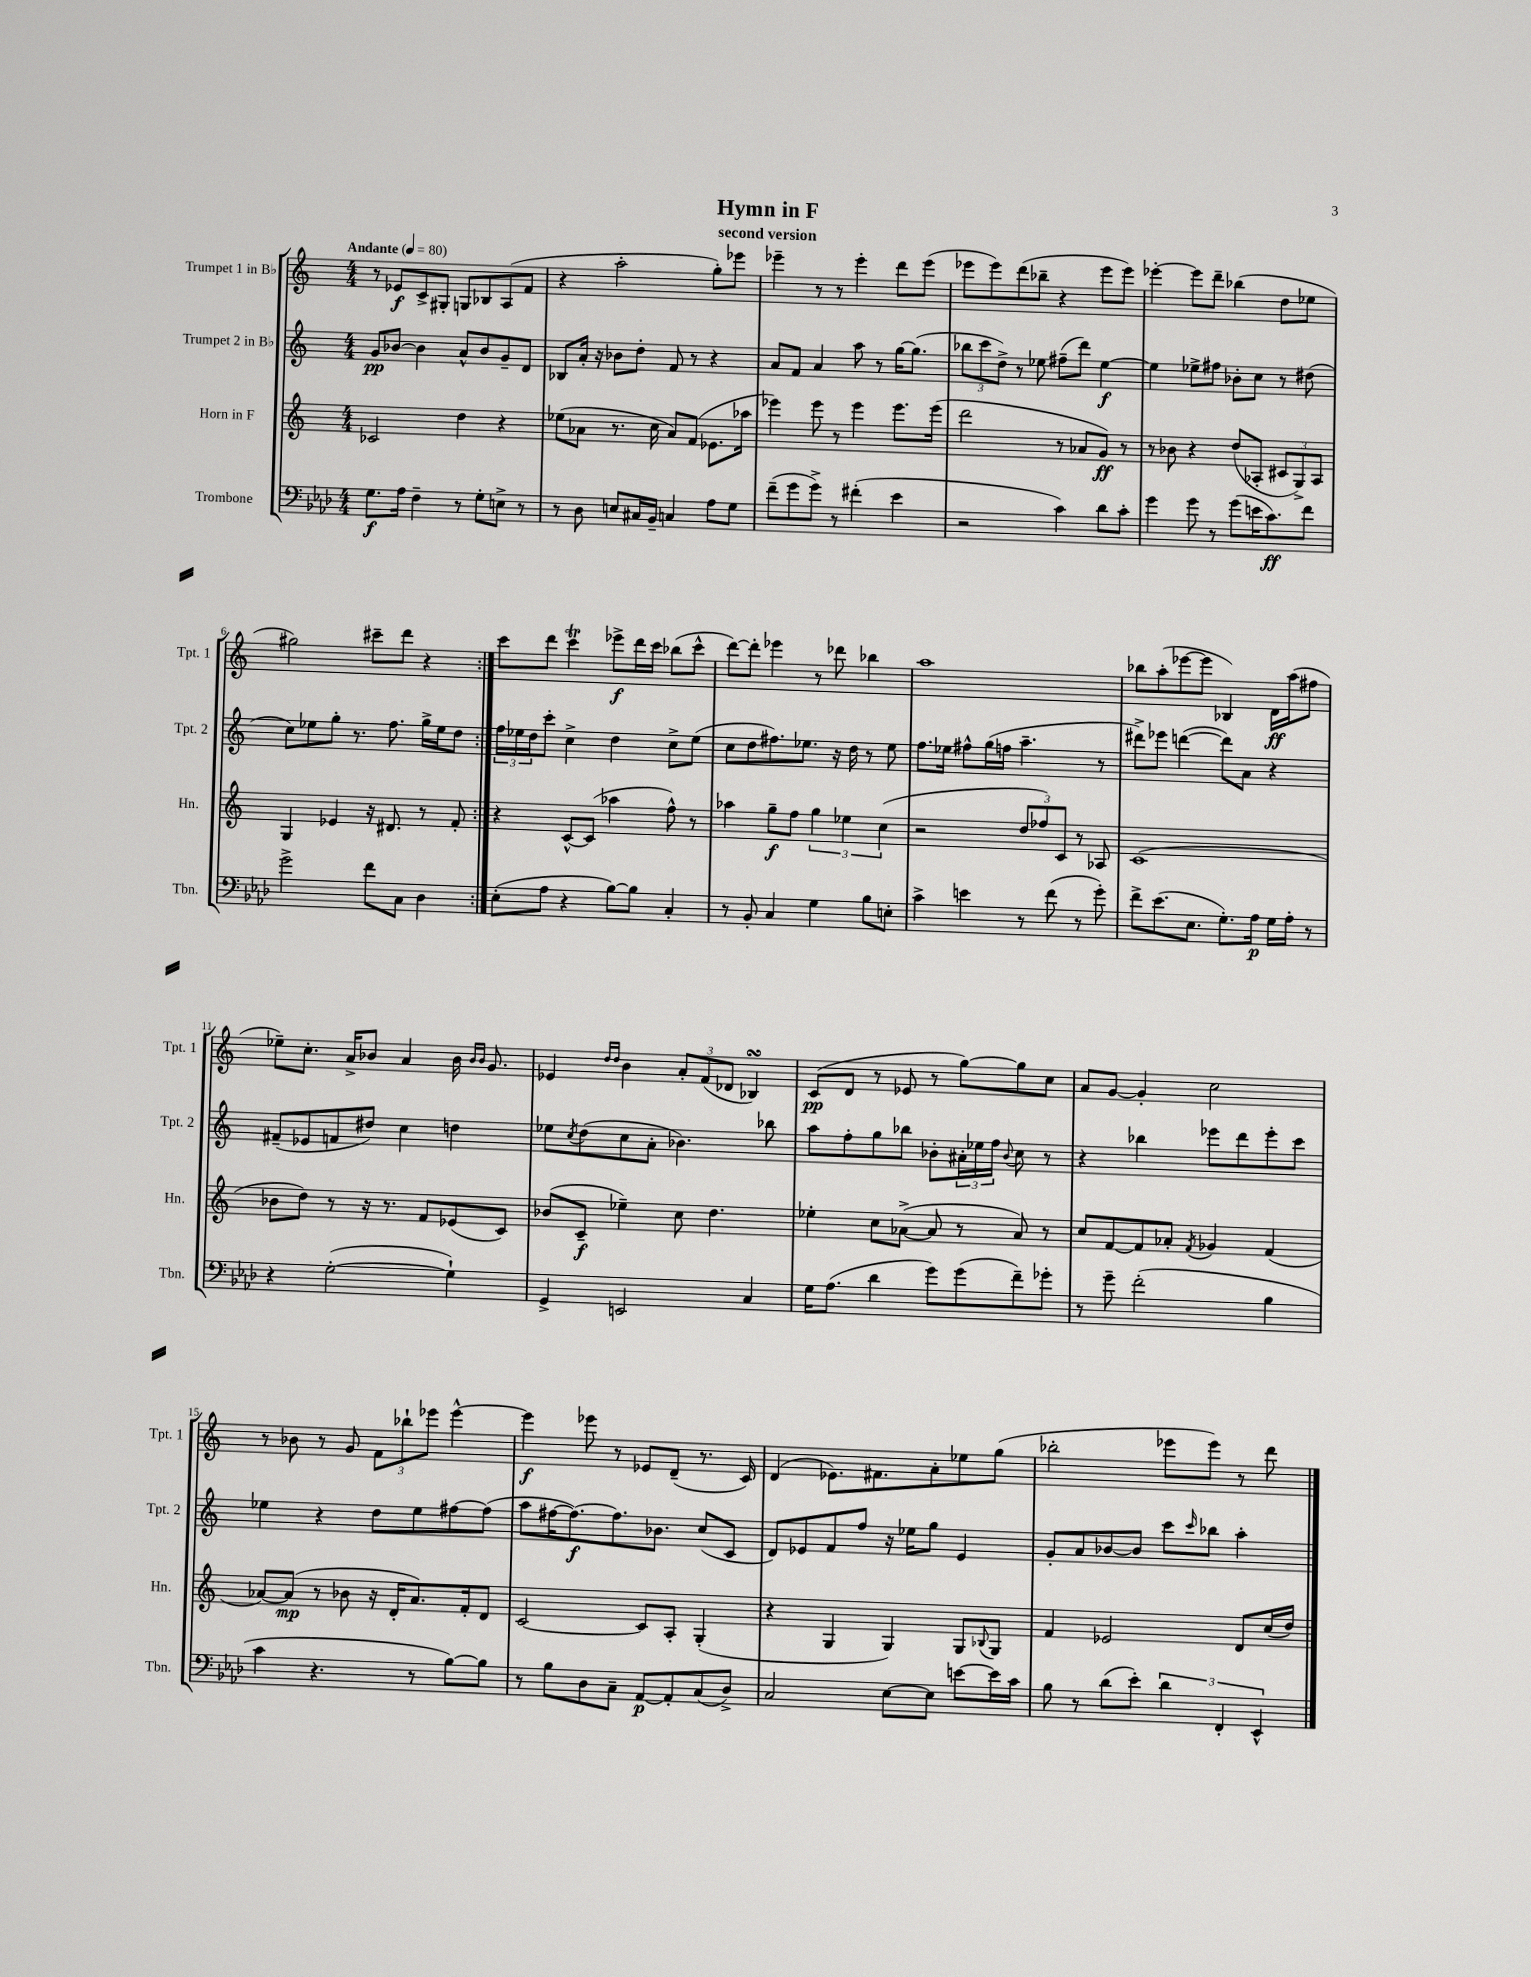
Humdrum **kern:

**kern	**kern	**kern	**kern
*staff4	*staff3	*staff2	*staff1
*clefF4	*clefG2	*clefG2	*clefG2
*k[b-e-a-d-]	*k[]	*k[]	*k[]
*M4/4	*M4/4	*M4/4	*M4/4
*MM80	*MM80	*MM80	*MM80
8.G	2c-	8g	8r
.	.	[8b-	8e-
16A-	.	.	.
4F~	.	4b-]	8c^
.	.	.	8G#'
8r	4dd	8a^^	8G
8G'	.	8b-	8B-
8E^	4r	8g~	(8A
8r	.	8d	8f
=	=	=	=
8r	(8ee-	8B-	4r
8D-	8a-	16a'	.
.	.	16r	.
8E	8.r	8b-	2aa'
16C#	.	8dd'	.
16BB-~	16cc	.	.
4C	8a-)	8f	.
.	(8f	8r	.
8A-	8.e-	4r	8gg')
8G	.	.	8eee-
.	16aa-	.	.
=	=	=	=
(8f~	4eee-)	8a	4eee-~
8g	.	8f	.
8g^)	8eee-	4a	8r
8r	8r	.	8r
(4f#'	4eee-	8aa	4eee-'
.	.	8r	.
4e-	8.eee-	[16gg	8ddd
.	.	(8.gg]	.
.	.	.	(8eee-
.	(16eee-	.	.
=	=	=	=
2r	2ddd	12bb-	8eee-
.	.	12ccc	.
.	.	.	8eee-)
.	.	12dd^)	.
.	.	8r	(8ddd
.	.	8ee-	8bb-~
4c)	8r	(8ff#~	4r
.	8a-	8ddd)	.
8d-	8g)	[4ee-	8eee-
8c'	8r	.	8eee-)
=	=	=	=
4g	8r	4ee-]	[4eee-'
.	8b-	.	.
8g	4r	8ee-^	8eee-]
8r	.	8ff#	8ddd~
(8g	(8dd	8b-'	(4bb-
16e	8A-'	8cc	.
8.c)	.	.	.
.	12c#	8r	8dd
.	12G^)	.	.
8f	.	(8dd#	8ee-
.	12A-	.	.
=	=	=	=
2g^	4G	8cc)	2gg#)
.	.	8ee-	.
.	4e-	8gg'	.
.	.	8.r	.
8f	16r	.	8ccc#~
.	8.d#	8.ff	.
8C	.	.	8ddd
4D-	8r	16gg^	4r
.	.	16ee-	.
.	8f'	8dd	.
=:|!	=:|!	=:|!	=:|!
(8E-'	4r	24ff	8ccc
.	.	24ee-	.
.	.	24dd	.
8A-	.	8ccc'	8ddd
4r	[8c^^	4cc^	4ccc
.	(8c]	.	.
[8B-)	4aa-	4dd	8eee-^
8B-]	.	.	16ddd
.	.	.	16ccc
4C'	8ff^^)	8cc^	(8bb-
.	8r	(8ee-	8ccc^^
=	=	=	=
8r	4aa-	8cc	[8ddd)
8BB-'	.	8dd	8ddd']
4C	8gg~	8.ff#)	4eee-
.	8ff	.	.
.	.	8.ee-	.
4G	6gg	.	8r
.	.	16r	8ddd-
.	6ee-	.	.
.	.	16dd	.
8B-	.	8r	4bb-
.	(6cc	.	.
8E'	.	8ee-	.
=	=	=	=
4c^	2r	8.ff	1aa
.	.	16ee-	.
4e	.	8ff#^^	.
.	.	(16gg	.
.	.	16ff	.
8r	12dd	4.aa~	.
.	12ff-)	.	.
(8f	.	.	.
.	12c	.	.
8r	8r	.	.
8g')	8A-	8r	.
=	=	=	=
8f^	(1c	8ddd#^)	8bb-
(8.e-	.	8eee-	(8aa'
.	.	([4ddd	[8eee-
8.E-	.	.	.
.	.	.	8eee-]
8.G')	.	8ddd])	4B-)
.	.	8a	.
16A-	.	.	.
16G	.	4r	16d
16A-'	.	.	(16aa
8r	.	.	8ff#
=	=	=	=
4r	8b-	(8f#~	8ee-~)
.	8dd)	8e-	8.cc'
([2G'	8r	8f	.
.	.	.	16a^
.	16r	8dd#)	8b-
.	8.r	.	.
.	.	4cc	4a
.	8f	.	.
4G`])	(8e-	4dd	16b-
.	.	.	16qqb-
.	.	.	16qqb-
.	.	.	8.g
.	8c)	.	.
=	=	=	=
4GG^	(8b-	8ee-	4e-
.	.	8qcc	.
.	8c~	(8dd	.
.	.	.	16qqdd
.	.	.	16qqdd
2EE	4ee-~)	8cc	4b
.	.	8a'	.
.	8cc	4.b-)	12a'
.	.	.	(12f
.	4.dd	.	.
.	.	.	12d-
4C	.	.	4B-)
.	.	8bb-	.
=	=	=	=
16G	4ee-'	8aa	(8c
(8.A-	.	.	.
.	.	8ff'	8d
4d-	8cc	8gg	8r
.	([8a-^	8bb-	8e-
8g)	8a-]	8b-'	8r
(8g	8r	24a#'	[8gg)
.	.	24ee-	.
.	.	24ff	.
.	.	8qqb-	.
8f~)	8a-)	8cc	8gg]
8g-'	8r	8r	8cc
=	=	=	=
8r	8cc	4r	8a
8g~	[8f	.	[8g
(2f'	8f]	4bb-	4g']
.	8a-'	.	.
.	8qf	.	.
.	4g-	8eee-	2cc
.	.	8ddd	.
4B-	(4f	8eee-'	.
.	.	8ccc	.
=	=	=	=
4c	[8a-)	4ee-	8r
.	(8a-]	.	8b-
4.r	8r	4r	8r
.	8b-	.	8g
.	16r	8dd	12f
.	16d'	.	.
.	.	.	12bb-`
8r	8.a-)	8ee-	.
.	.	.	12eee-
[8B-)	.	[8ff#	[4eee-^^
.	16f'	.	.
8B-]	8d	(8ff#]	.
=	=	=	=
8r	[2c	8aa	4eee-]
8B-	.	[16ff#	.
.	.	8.ff#_)	.
8D-	.	.	8eee-
8C~	.	8.ff#]	8r
[8AA-	8c]	.	8e-
.	.	8.b-	.
8AA-']	8A'	.	(8d~
(8C	(4G'	(8cc	8.r
8D-^)	.	8c	.
.	.	.	16c)
=	=	=	=
2C	4r	8d)	(4d
.	.	8e-	.
.	4G	8f	8.e-)
.	.	8ff	.
.	.	.	8.f#
[8E-	4G)	16r	.
.	.	16ee-	.
8E-]	.	8gg	8a'
[8e	8G	4e-	8ee-
.	8qqB-	.	.
16e]	8G	.	(8gg
16c	.	.	.
=	=	=	=
8B-	4f	8g'	2bb-'
8r	.	8a	.
(8d-	2e-	[8b-	.
8e-')	.	8b-]	.
6d-	.	8ccc	8eee-
.	.	16qqccc	.
.	.	8bb-	8eee-)
6FF'	.	.	.
.	8d	4aa'	8r
6EE-^^	.	.	.
.	(16cc	.	8ddd
.	16dd)	.	.
==	==	==	==
*-	*-	*-	*-
